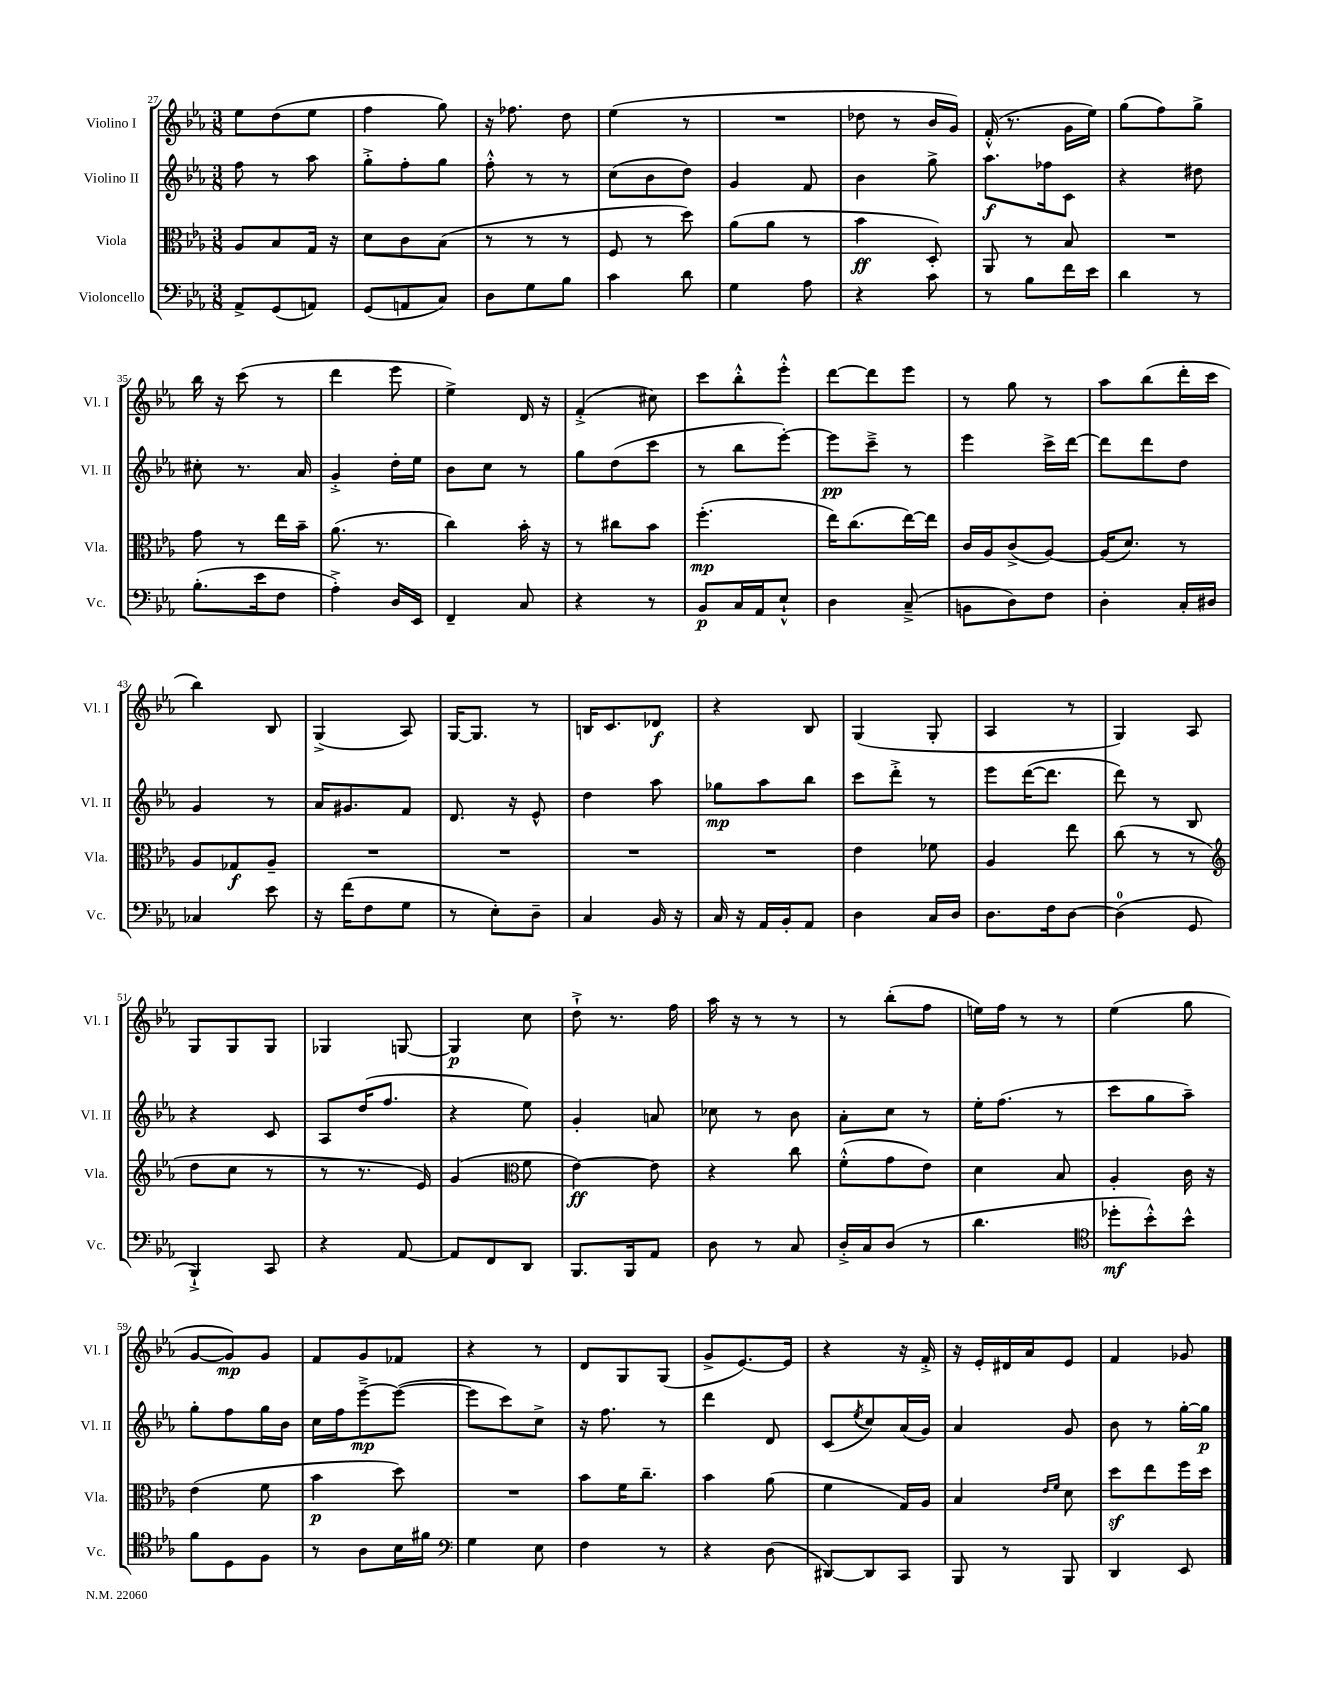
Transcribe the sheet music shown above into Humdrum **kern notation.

**kern	**dynam	**kern	**dynam	**kern	**dynam	**kern	**dynam
*part4	*part4	*part3	*part3	*part2	*part2	*part1	*part1
*staff4	*staff4	*staff3	*staff3	*staff2	*staff2	*staff1	*staff1
*I"Violoncello	*	*I"Viola	*	*I"Violino II	*	*I"Violino I	*
*I'Vc.	*	*I'Vla.	*	*I'Vl. II	*	*I'Vl. I	*
*clefF4	*	*clefC3	*	*clefG2	*	*clefG2	*
*k[b-e-a-]	*	*k[b-e-a-]	*	*k[b-e-a-]	*	*k[b-e-a-]	*
*M3/8	*	*M3/8	*	*M3/8	*	*M3/8	*
=27	=27	=27	=27	=27	=27	=27	=27
8AA-^/L	.	8A-/L	.	8ff\	.	8ee-\L	.
(8GG/	.	8B-/	.	8r	.	(8dd\	.
8AAn/J)	.	16G/Jk	.	8aa-\	.	8ee-\J	.
.	.	16r	.	.	.	.	.
=28	=28	=28	=28	=28	=28	=28	=28
(8GG/L	.	8d\L	.	8gg'^\L	.	4ff\	.
8AAn/	.	8c\	.	8ff'\	.	.	.
8C/J)	.	(8B-\J	.	8gg\J	.	8gg\)	.
=29	=29	=29	=29	=29	=29	=29	=29
8D\L	.	8r	.	8ff'^^\	.	16r	.
.	.	.	.	.	.	8.ff-X\	.
8G\	.	8r	.	8r	.	.	.
8B-\J	.	8r	.	8r	.	8dd\	.
=30	=30	=30	=30	=30	=30	=30	=30
4c\	.	8F/	.	(8cc\L	.	(4ee-\	.
.	.	8r	.	8b-\	.	.	.
8d\	.	8dd\)	.	8dd\J)	.	8r	.
=31	=31	=31	=31	=31	=31	=31	=31
4G\	.	(8a-\L	.	4g/	.	4.r	.
.	.	8a-\J	.	.	.	.	.
8A-\	.	8r	.	8f/	.	.	.
=32	=32	=32	=32	=32	=32	=32	=32
4r	.	4b-\	ff	4b-\	.	8dd-X\	.
.	.	.	.	.	.	8r	.
8c\	.	8D'/)	.	8gg^\	.	16b-/LL	.
.	.	.	.	.	.	16g/JJ)	.
=33	=33	=33	=33	=33	=33	=33	=33
8r	.	8AA-/	.	8.aa-\L	f	(16f'^^/	.
.	.	.	.	.	.	8.r	.
8B-\L	.	8r	.	.	.	.	.
.	.	.	.	16ff-X\k	.	.	.
16f\L	.	8B-/	.	8c\J	.	16g\LL	.
16e-\JJ	.	.	.	.	.	16ee-\JJ)	.
=34	=34	=34	=34	=34	=34	=34	=34
4d\	.	4.r	.	4r	.	(8gg\L	.
.	.	.	.	.	.	8ff\)	.
8r	.	.	.	8dd#X\	.	8gg^\J	.
!!LO:LB:g=z
=35	=35	=35	=35	=35	=35	=35	=35
(8.B-'\L	.	8g\	.	8cc#X'\	.	16bb-\	.
.	.	.	.	.	.	16r	.
.	.	8r	.	8.r	.	(8ccc\	.
16e-\k	.	.	.	.	.	.	.
8F\J	.	16ee-\LL	.	.	.	8r	.
.	.	16b-~\JJ	.	16a-/	.	.	.
=36	=36	=36	=36	=36	=36	=36	=36
4A-'^\)	.	(8.a-\	.	4g'^/	.	4ddd\	.
.	.	8.r	.	.	.	.	.
16D/LL	.	.	.	16dd'\LL	.	8eee-\	.
16EE-/JJ	.	.	.	16ee-\JJ	.	.	.
=37	=37	=37	=37	=37	=37	=37	=37
4FF~/	.	4cc\)	.	8b-\L	.	4ee-^\)	.
.	.	.	.	8cc\J	.	.	.
8C/	.	16b-'\	.	8r	.	16d/	.
.	.	16r	.	.	.	16r	.
=38	=38	=38	=38	=38	=38	=38	=38
4r	.	8r	.	8gg\L	.	(4f'^/	.
.	.	8cc#X\L	.	(8dd\	.	.	.
8r	.	8b-\J	.	8ccc\J	.	8cc#X\)	.
=39	=39	=39	=39	=39	=39	=39	=39
8BB-/L	p	(4.ff'\	mp	8r	.	8ccc\L	.
16C/L	.	.	.	8bb-\L	.	8bb-'^^\	.
16AA-/J	.	.	.	.	.	.	.
8E-`^^/J	.	.	.	[8eee-'\J)	.	8eee-'^^\J	.
=40	=40	=40	=40	=40	=40	=40	=40
4D\	.	16ee-\KL)	.	8eee-\L]	pp	[8ddd\L	.
.	.	(8.cc\	.	.	.	.	.
.	.	.	.	8ccc~^\J	.	8ddd\]	.
(8C~^/	.	[16ee-\L)	.	8r	.	8eee-\J	.
.	.	16ee-\JJ]	.	.	.	.	.
=41	=41	=41	=41	=41	=41	=41	=41
8BBn\L	.	16c/LL	.	4eee-\	.	8r	.
.	.	16A-/J	.	.	.	.	.
8D\)	.	(8c^/	.	.	.	8gg\	.
8F\J	.	[8A-/J)	.	16ccc^\LL	.	8r	.
.	.	.	.	[16ddd\JJ	.	.	.
=42	=42	=42	=42	=42	=42	=42	=42
4D'\	.	(16A-/KL]	.	8ddd\L]	.	8aa-\L	.
.	.	8.d/J)	.	.	.	.	.
.	.	.	.	8ddd\	.	(8bb-\	.
16C'/LL	.	8r	.	8dd\J	.	16ddd'\L	.
16D#X/JJ	.	.	.	.	.	16ccc\JJ	.
!!LO:LB:g=z
=43	=43	=43	=43	=43	=43	=43	=43
4C-X/	.	8A-/L	.	4g/	.	4bb-\)	.
.	.	8G-X/	f	.	.	.	.
8e-\	.	8A-~/J	.	8r	.	8B-/	.
=44	=44	=44	=44	=44	=44	=44	=44
16r	.	4.r	.	16a-/KL	.	(4G^/	.
(16f\KL	.	.	.	8.g#X/	.	.	.
8F\	.	.	.	.	.	.	.
8G\J	.	.	.	8f/J	.	8A-/)	.
=45	=45	=45	=45	=45	=45	=45	=45
8r	.	4.r	.	8.d/	.	[16G/KL	.
.	.	.	.	.	.	8.G/J]	.
8E-'\L)	.	.	.	.	.	.	.
.	.	.	.	16r	.	.	.
8D~\J	.	.	.	8e-^^/	.	8r	.
=46	=46	=46	=46	=46	=46	=46	=46
4C/	.	4.r	.	4dd\	.	16Bn/KL	.
.	.	.	.	.	.	8.c/	.
16BB-/	.	.	.	8aa-\	.	8d-X/J	f
16r	.	.	.	.	.	.	.
=47	=47	=47	=47	=47	=47	=47	=47
16C/	.	4.r	.	8gg-X\L	mp	4r	.
16r	.	.	.	.	.	.	.
16AA-/LL	.	.	.	8aa-\	.	.	.
16BB-'/J	.	.	.	.	.	.	.
8AA-/J	.	.	.	8bb-\J	.	8B-/	.
=48	=48	=48	=48	=48	=48	=48	=48
4D\	.	4e-\	.	8ccc\L	.	(4G/	.
.	.	.	.	8ddd'^\J	.	.	.
16C/LL	.	8f-X\	.	8r	.	8G'/	.
16D/JJ	.	.	.	.	.	.	.
=49	=49	=49	=49	=49	=49	=49	=49
8.D\L	.	4A-/	.	8eee-\L	.	4A-/	.
.	.	.	.	([16ddd\K	.	.	.
16F\k	.	.	.	8.ddd\J]	.	.	.
[8D\J	.	8ee-\	.	.	.	8r	.
=50	=50	=50	=50	=50	=50	=50	=50
(4D\]	.	(8cc\	.	8ddd\)	.	4G/)	.
.	.	8r	.	8r	.	.	.
8GG/	.	8r	.	8B-/	.	8A-/	.
!!LO:LB:g=z
=51	=51	=51	=51	=51	=51	=51	=51
*	*	*clefG2	*	*	*	*	*
4BBB-`^/)	.	8dd\L	.	4r	.	8G/L	.
.	.	8cc\J	.	.	.	8G/	.
8CC/	.	8r	.	8c/	.	8G/J	.
=52	=52	=52	=52	=52	=52	=52	=52
4r	.	8r	.	8A-/L	.	4G-X/	.
.	.	8.r	.	(16dd/K	.	.	.
.	.	.	.	8.ff/J	.	.	.
[8AA-/	.	.	.	.	.	[8Gn/	.
.	.	16e-/)	.	.	.	.	.
=53	=53	=53	=53	=53	=53	=53	=53
8AA-/L]	.	(4g/	.	4r	.	4G/]	p
8FF/	.	.	.	.	.	.	.
*	*	*clefC3	*	*	*	*	*
8DD/J	.	8f\	.	8ee-\)	.	8cc\	.
=54	=54	=54	=54	=54	=54	=54	=54
8.BBB-/L	.	[4e-\)	ff	4g'/	.	8dd`^\	.
.	.	.	.	.	.	8.r	.
16BBB-/k	.	.	.	.	.	.	.
8AA-/J	.	8e-\]	.	8an/	.	.	.
.	.	.	.	.	.	16ff\	.
=55	=55	=55	=55	=55	=55	=55	=55
8D\	.	4r	.	8cc-X\	.	16aa-\	.
.	.	.	.	.	.	16r	.
8r	.	.	.	8r	.	8r	.
8C/	.	8cc\	.	8b-\	.	8r	.
=56	=56	=56	=56	=56	=56	=56	=56
16D'^/LL	.	(8f'^^\L	.	8a-'\L	.	8r	.
16C/J	.	.	.	.	.	.	.
(8D/J	.	8g\	.	8cc\J	.	(8bb-'\L	.
8r	.	8e-\J)	.	8r	.	8ff\J	.
=57	=57	=57	=57	=57	=57	=57	=57
4.d\	.	4d\	.	16ee-'\KL	.	16een\LL)	.
.	.	.	.	(8.ff\J	.	16ff\JJ	.
.	.	.	.	.	.	8r	.
.	.	8B-/	.	8r	.	8r	.
=58	=58	=58	=58	=58	=58	=58	=58
*clefC4	*	*	*	*	*	*	*
8dd-X'\L	mf	4A-'/	.	8ccc\L	.	(4ee-\	.
8b-'^^\)	.	.	.	8gg\	.	.	.
8b-^^\J	.	16c\	.	8aa-~\J)	.	8gg\	.
.	.	16r	.	.	.	.	.
!!LO:LB:g=z
=59	=59	=59	=59	=59	=59	=59	=59
8f\L	.	(4e-\	.	8gg'\L	.	[8g/L	.
8D\	.	.	.	8ff\	.	8g/])	mp
8F\J	.	8f\	.	16gg\L	.	8g/J	.
.	.	.	.	16b-\JJ	.	.	.
=60	=60	=60	=60	=60	=60	=60	=60
8r	.	4b-\	p	16cc\LL	.	8f/L	.
.	.	.	.	16ff\J	.	.	.
8A-\L	.	.	.	[8eee-~^\	mp	8g/	.
16B-\L	.	8dd\)	.	(8eee-\J_	.	8f-X/J	.
16f#X\JJ	.	.	.	.	.	.	.
=61	=61	=61	=61	=61	=61	=61	=61
*clefF4	*	*	*	*	*	*	*
4G\	.	4.r	.	8eee-\L]	.	4r	.
.	.	.	.	8ccc\)	.	.	.
8E-\	.	.	.	8cc^\J	.	8r	.
=62	=62	=62	=62	=62	=62	=62	=62
4F\	.	8b-\L	.	16r	.	8d/L	.
.	.	.	.	8.ff\	.	.	.
.	.	16f\K	.	.	.	8G/	.
.	.	8.cc~\J	.	.	.	.	.
8r	.	.	.	8r	.	(8G/J	.
=63	=63	=63	=63	=63	=63	=63	=63
4r	.	4b-\	.	4ddd\	.	8g^/L	.
.	.	.	.	.	.	[8.e-/)	.
(8D\	.	(8a-\	.	8d/	.	.	.
.	.	.	.	.	.	16e-/Jk]	.
=64	=64	=64	=64	=64	=64	=64	=64
[8DD#X/L)	.	4f\	.	(8c/L	.	4r	.
.	.	.	.	8qee-/	.	.	.
8DD#/]	.	.	.	8cc/)	.	.	.
8CC/J	.	16G/LL)	.	(16a-/L	.	16r	.
.	.	16A-/JJ	.	16g/JJ)	.	16f'^/	.
=65	=65	=65	=65	=65	=65	=65	=65
8BBB-/	.	4B-/	.	4a-/	.	16r	.
.	.	.	.	.	.	16e-'/LL	.
8r	.	.	.	.	.	16d#X/	.
.	.	.	.	.	.	16a-/J	.
.	.	16qqe-/LL	.	.	.	.	.
.	.	16qqf/JJ	.	.	.	.	.
8BBB-/	.	8d\	.	8g/	.	8e-/J	.
=66	=66	=66	=66	=66	=66	=66	=66
4DD/	.	8ddz\L	.	8b-\	.	4f/	.
.	.	8ee-\	.	8r	.	.	.
8EE-/	.	16ff\L	.	[16gg'\LL	.	8g-X/	.
.	.	16dd\JJ	.	16gg\JJ]	p	.	.
==	==	==	==	==	==	==	==
*-	*-	*-	*-	*-	*-	*-	*-
